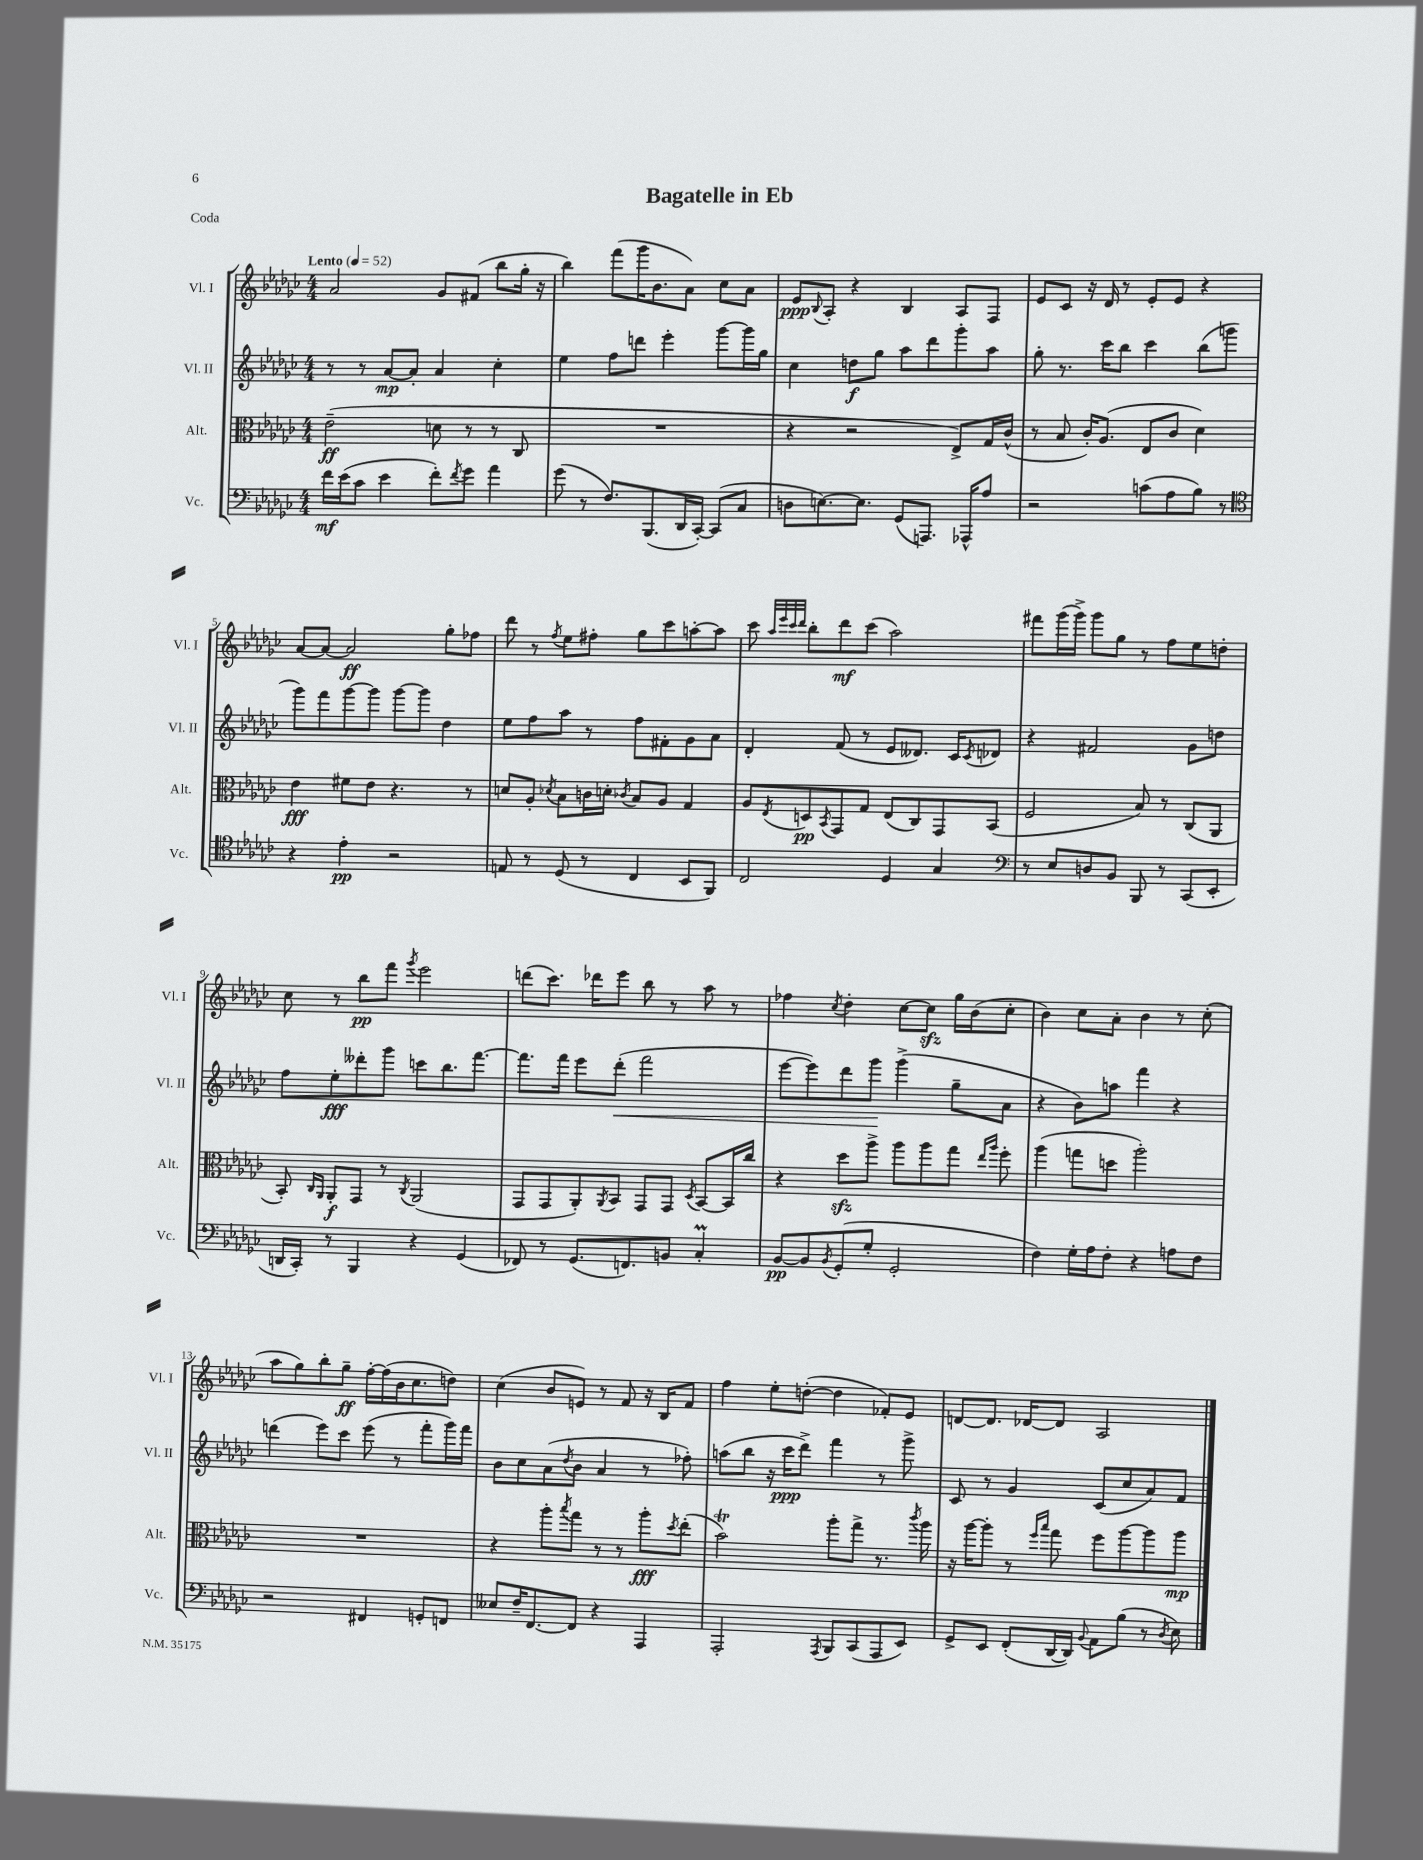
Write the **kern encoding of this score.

**kern	**kern	**kern	**kern
*staff4	*staff3	*staff2	*staff1
*clefF4	*clefC3	*clefG2	*clefG2
*k[b-e-a-d-g-c-]	*k[b-e-a-d-g-c-]	*k[b-e-a-d-g-c-]	*k[b-e-a-d-g-c-]
*M4/4	*M4/4	*M4/4	*M4/4
*MM52	*MM52	*MM52	*MM52
16f	(2e-~	8r	2a-
(16e-	.	.	.
8c-	.	8r	.
4e-	.	[8a-	.
.	.	8a-']	.
8f')	8d	4a-	8g-
8qf	.	.	.
8g-	8r	.	(8f#
4a-	8r	4cc-'	8bb-
.	8C-	.	16gg-'
.	.	.	16r
=	=	=	=
(8g-	1r	4ee-	4bb-)
8r	.	.	.
8.F)	.	8ff	(8fff
.	.	8ddd	16ggg-
(8.BBB-	.	.	8.b-
.	.	4eee-'	.
16DD-	.	.	8a-)
[16CC-')	.	.	.
(8CC-]	.	[8ggg-	8cc-
8C-	.	16ggg-]	8a-
.	.	16gg-	.
=	=	=	=
8D	4r	4cc-	8e-
.	.	.	8qqB-
[8.E)	.	.	8A-'
.	2r	8dd	4r
8.E]	.	.	.
.	.	8gg-	.
(8GG-	.	8aa-	4B-
8.AAA)	.	8ddd-	.
.	8E-^)	8ggg-'	8A-
16AAA-^^	.	.	.
8A-	16G-	8aa-	8F
.	(16c-^^	.	.
=	=	=	=
2r	8r	8gg-'	8e-
.	8B-	8.r	8c-
.	16c-')	.	16r
.	(8.A-	16ccc-	16d-
.	.	8bb-	8r
(8c	8E-	4ccc-	8e-'
8A-	8c-	.	8e-
8B-)	4d-)	(8bb-	4r
8r	.	8ggg	.
=	=	=	=
*clefC4	*	*	*
4r	4e-	8ggg-)	[8a-
.	.	8fff	8a-_
4e-'	8f#	[8ggg-	2a-]
.	8e-	8ggg-]	.
2r	4.r	[8ggg-	.
.	.	8ggg-]	.
.	.	4dd-	8gg-'
.	8r	.	8ff-
=	=	=	=
8E	8d	8ee-	8ddd-
8r	8A-'	8ff	8r
.	8qd-	.	8qff
(8D-	8B-	8aa-	8ee-
8r	16c	8r	8ff#'
.	16d'	.	.
.	8qc-	.	.
4C-	8B-	8ff	8gg-
.	8A-	8f#'	8ccc-
8BB-	4G-	8g-	[8aa'
8FF)	.	8a-	8aa]
=	=	=	=
2C-	8A-	4d-'	8ccc-
.	.	.	32qqaa-
.	.	.	32qqeee-
.	.	.	32qqccc-
.	8qE-	.	32qqddd-
.	8D	.	8bb-'
.	8qBB-	.	.
.	8GG-	(8f	8ddd-
.	8G-	8r	(8ccc-
4D-	(8E-	8e-	2aa-)
.	8C-)	8.d--)	.
4G-	8GG-	.	.
.	.	16c-	.
.	.	8qc-	.
.	(8BB-	8d-	.
=	=	=	=
*clefF4	*	*	*
8r	2F	4r	8fff#
8E-	.	.	(16ggg-
.	.	.	16ggg-^)
8D	.	2f#	8ggg-
8BB-	.	.	8gg-
8BBB-	8B-)	.	8r
8r	8r	.	8ff
(8CC-	(8C-	8g-	8ee-
8EE-'	8AA-	8dd	8dd'
=	=	=	=
16DD	8BB-')	8ff	8cc-
16CC-')	.	.	.
.	16qqC-	.	.
.	16qqAA-	.	.
8r	8AA-'	8ee-'	8r
4BBB-	8GG-	8ddd--'	8bb-
.	8r	8ggg-	8fff
.	8qC-	.	8qggg-
4r	(2AA-	8ccc	2eee-
.	.	8.bb-	.
(4GG-	.	.	.
.	.	[8.fff	.
=	=	=	=
8FF-)	8GG-	8.fff]	(8ddd
8r	8GG-	.	8.ccc-)
.	.	16fff	.
(8.GG-	8AA-')	8eee-	.
.	.	.	16ddd-
.	8qAA-	.	.
.	8BB-	(8ddd-'	8eee-
8.FF)	.	.	.
.	8GG-	2fff	8bb-
8BB	8GG-	.	8r
.	8qD-	.	.
4C-'	[8BB-	.	8aa-
.	16BB-]	.	8r
.	16cc-	.	.
=	=	=	=
[8BB-	4r	[8eee-	4ff-
8BB-]	.	8eee-])	.
8qBB-	.	.	8qcc-
(8GG-'	8dd-	8ddd-	4dd-'
8G-'	8aa-^	8ggg-	.
2GG-'	8aa-	(4ggg-^	[8cc-
.	8aa-	.	8cc-]
.	8gg-	8gg-~	16gg-
.	.	.	(16b-
.	16qqee-	.	.
.	16qqaa-	.	.
.	8ff'	8a-	8cc-'
=	=	=	=
4F)	(4aa-	4r	4b-)
16G-'	8gg	8b-)	8cc-
16A-	.	.	.
8F'	8dd	8aa	8a-'
4r	2aa-')	4fff	4b-
8A	.	4r	8r
8F	.	.	(8cc-'
=	=	=	=
2r	1r	(4ddd	8aa-
.	.	.	8gg-)
.	.	8eee-)	8bb-'
.	.	8ccc-	8gg-~
4FF#	.	(8eee-	[16ff'
.	.	.	(16ff]
.	.	8r	16b-
.	.	.	8.cc-
8GG'	.	8fff'	.
8FF	.	16ggg-)	8dd)
.	.	16fff	.
=	=	=	=
8E--	4r	8b-	(4cc-
16F~	.	8cc-	.
[8.FF	.	.	.
.	8aa-'	(8a-	8b-
.	8qbb-	8qdd-	.
8FF]	8gg-	8b-	8e)
4r	8r	4a-	8r
.	8r	.	8f
4AAA-	8aa-'	8r	16r
.	.	.	16B-
.	8qdd-	.	.
.	(8ee-'	8ff-')	8f
=	=	=	=
2AAA-'	2b-)	(8aa	4ff
.	.	8bb-	.
.	.	16r	8ee-'
.	.	16ccc-	.
.	.	8ddd-^)	([8dd'
8qAAA-	.	.	.
8BBB-	8aa-'	4fff	4dd]
(8CC-	8gg-^	.	.
8AAA-	8.r	8r	8f-')
8EE-)	.	8ggg-^	8e-
.	8qccc-	.	.
.	16aa-	.	.
=	=	=	=
8GG-^	16r	8c-	[8d
.	[16aa-	.	.
8EE-	8aa-']	8r	8.d]
(8FF'	8r	4g-	.
.	.	.	[16d-
.	16qqff	.	.
.	16qqbb-	.	.
[16DD-	8gg-	.	8d-]
16DD-])	.	.	.
8qqBB-	.	.	.
8AA-	8ff	(8c-	2A-
(8B-	[8aa-	8cc-	.
8r	8aa-]	8a-)	.
8qD-	.	.	.
8E-)	8aa-	8f	.
==	==	==	==
*-	*-	*-	*-
